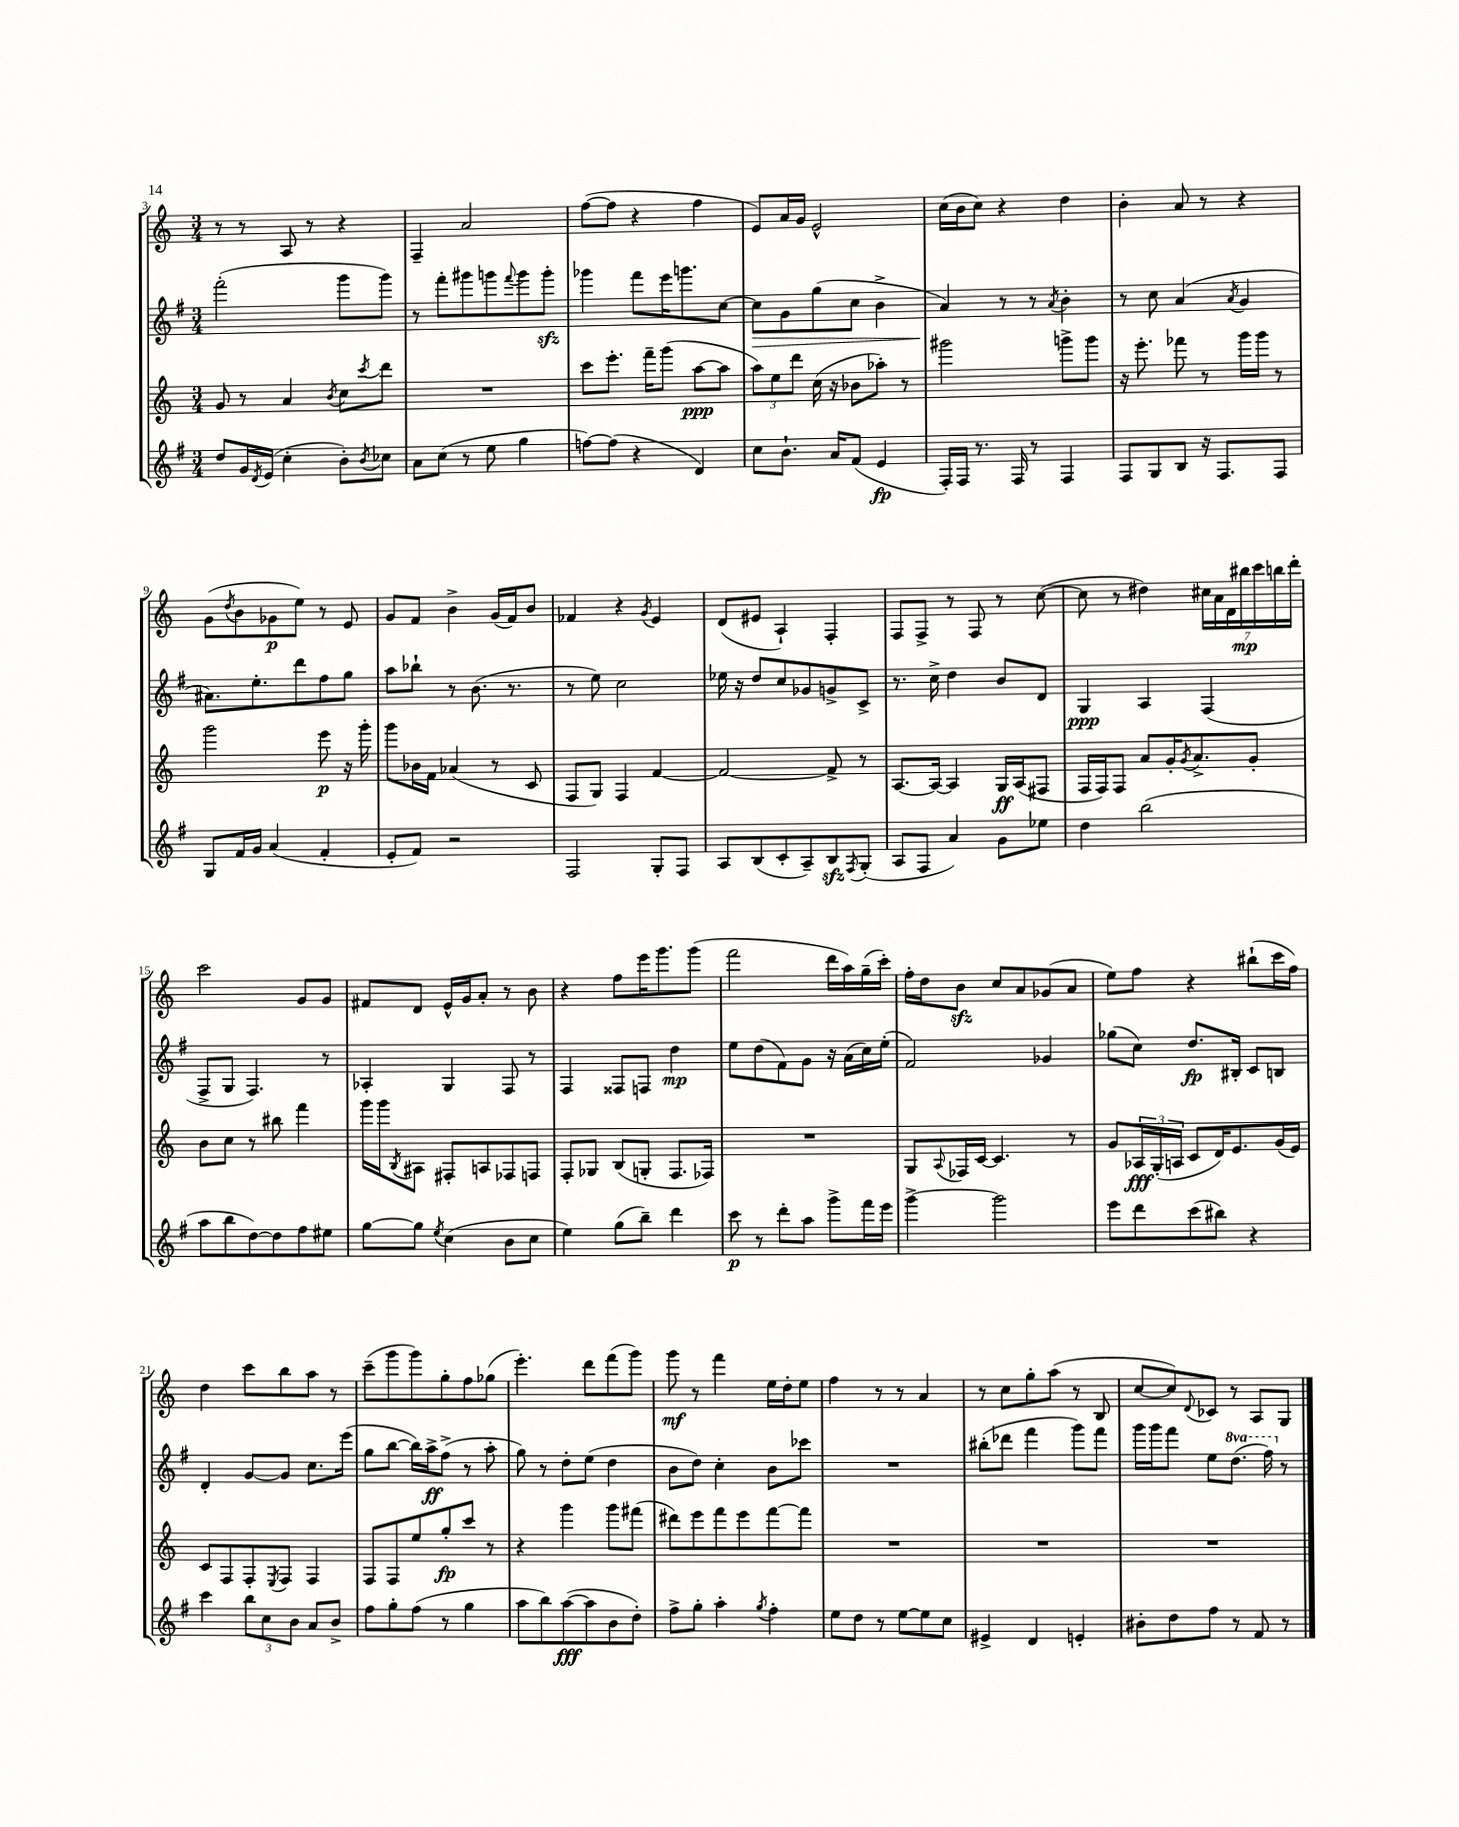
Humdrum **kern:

**kern	**kern	**kern	**kern
*staff4	*staff3	*staff2	*staff1
*clefG2	*clefG2	*clefG2	*clefG2
*k[f#]	*k[]	*k[f#]	*k[]
*M3/4	*M3/4	*M3/4	*M3/4
8dd	8g	(2fff#'	8r
16g	8r	.	8r
8qd	.	.	.
(16e	.	.	.
4cc'	4a	.	8A
.	.	.	8r
.	8qb	.	.
8b')	8cc	8ggg	4r
8qb	8qccc	.	.
8cc-	8ddd	8ggg)	.
=	=	=	=
8a	2.r	8r	4F~
(8cc	.	8fff#'	.
8r	.	8ggg#	2a
8ee	.	8ggg	.
.	.	8qqfff#	.
4gg	.	8ggg	.
.	.	8ggg'	.
=	=	=	=
[8ff)	8ccc	4ggg-	([8ff
(8ff]	8.eee'	.	8ff]
4r	.	8fff#	4r
.	16fff~	.	.
.	(8ggg	16eee	.
.	.	8.ggg	.
4d)	[8aa	.	4ff
.	8aa]	[8cc	.
=	=	=	=
8cc	12aa)	8cc]	8e)
.	12ee	.	.
8.b`	.	8g	16a
.	12ddd	.	.
.	.	.	16g
.	(16cc	(8gg	2e^^
16a	16r	.	.
(8f#	8b-	8cc	.
4e	8aa-')	4b^	.
.	8r	.	.
=	=	=	=
16F#')	2ggg#	4a)	(16cc
16F#	.	.	16b
8.r	.	.	8cc)
.	.	8r	4r
16F#	.	.	.
8r	.	8r	.
.	.	8qa	.
4F#	8ggg^	4b'	4dd
.	8ggg	.	.
=	=	=	=
8F#	16r	8r	4b'
.	8.eee'	.	.
8G	.	8cc	.
8B	8fff-	(4a	8a
16r	8r	.	8r
8.F#	.	.	.
.	.	8qa	.
.	16ggg	4g	4r
.	16ggg	.	.
8F#	8r	.	.
=	=	=	=
8G	2ggg	8.a#)	(8g
.	.	.	8qdd
16f#	.	.	8b
16g	.	8.ee'	.
(4a	.	.	8g-
.	.	8ddd	8ee)
4f#'	8eee	8ff#	8r
.	16r	8gg	8e
.	16ggg'	.	.
=	=	=	=
8e'	8ggg	8aa	8g
8f#)	16b-	8bb-`	8f
.	16f	.	.
2r	(4a-	8r	4b^
.	.	(8.b	.
.	8r	.	(16g
.	.	8.r	16f)
.	8c	.	8b
=	=	=	=
2F#	8F	8r	4f-
.	8G)	8ee)	.
.	4F	2cc	4r
.	.	.	8qg
8G'	[4f	.	4e
8F#	.	.	.
=	=	=	=
8A	2f_	16ee-	(8d
.	.	16r	.
(8B	.	8dd	8e#
8c'	.	8cc	4A`)
8A~)	.	8g-	.
8B	8f^]	8g^	4F'
8qF#	.	.	.
(8G'	8r	8c^	.
=	=	=	=
8A	[8.A	8.r	8F
8F#	.	.	8F^
.	16A_	16cc^	.
4a)	4A]	4dd	8r
.	.	.	8F
8g	16G	8b	8r
.	(16A	.	.
8ee-	8F#	8d	([8cc
=	=	=	=
4dd	16F	4G	8cc]
.	16F)	.	.
.	8F	.	8r
(2bb	8a	4A	4dd#)
.	16g'	.	.
.	8qg	.	.
.	8.a^	.	.
.	.	(4F#	28cc#
.	.	.	28a
.	.	.	28d
.	.	.	28bb#
.	8g'	.	.
.	.	.	28ccc
.	.	.	28bb
.	.	.	28ddd'
=	=	=	=
8aa	8b	8F#^	2ccc
8bb	8cc	8G	.
[8dd)	8r	4.F#)	.
8dd]	8bb#	.	.
8ff#	4fff	.	8g
8ee#	.	8r	8g
=	=	=	=
[8gg	16ggg	4A-'	8f#
.	16ggg	.	.
.	8qB	.	.
8gg]	8A#	.	8d
8qee	.	.	.
(4cc	8F#'	4G	16e^^
.	.	.	16g
.	8A	.	8a'
8b	8F-	8F#	8r
8cc	8F	8r	8b
=	=	=	=
4ee)	8F'	4F#	4r
.	8G-	.	.
(8gg	(8B	8F##	8ff
8bb~)	8G'	8F	16eee
.	.	.	8.ggg
4ddd	8.F	4dd	.
.	.	.	(8ggg
.	16F-)	.	.
=	=	=	=
8ccc	2.r	8ee	2fff
8r	.	(8dd	.
8ddd'	.	8f#)	.
8aa	.	8g	.
8ggg^	.	16r	16ddd
.	.	(16a	16aa)
16fff#	.	16cc)	(16gg~
16eee	.	(16ee'	16ccc')
=	=	=	=
[4ggg^	8G	2f#)	16ff'
.	.	.	16dd
.	8qqA	.	.
.	16F-	.	8b
.	[16c	.	.
2ggg]	4.c]	.	8cc
.	.	.	8a
.	.	4g-	(8g-
.	8r	.	8a
=	=	=	=
8eee	8g	(8gg-	8ee)
8ddd	24A-	8cc)	8ff
.	(24G'	.	.
.	24A	.	.
(8ccc	8c	8.dd	4r
8bb#)	16d)	.	.
.	8.e	16B#'	.
4r	.	8c	(8bb#`
.	(16g	8B	16ccc
.	16e)	.	16ff)
=	=	=	=
4ccc	8c	4d'	4dd
.	8F	.	.
12bb	8F'	[8g	8ccc
12cc	.	.	.
.	8qE	.	.
.	8F	8g]	8bb
12b	.	.	.
8a	4F	8.cc	8aa
8b^	.	.	8r
.	.	(16eee	.
=	=	=	=
8ff#	8F	8gg	(8ccc~
8gg'	8F	[8bb	8ggg
(8ff#	8ee	16bb])	8ggg)
.	.	16aa^	.
8r	8gg'	(8ff#^	8gg'
4gg	8ccc	8r	8ff
.	8r	8aa'	(8gg-
=	=	=	=
8aa	4r	8gg)	4.eee')
8bb)	.	8r	.
([8aa	4ggg	8dd'	.
8aa]	.	(8ee	8ddd
8b	8ggg	4dd	(8fff
8dd')	(8fff#	.	8ggg)
=	=	=	=
8ff#^	8ddd#)	8b	8ggg
8gg'	8eee	8dd)	8r
4aa'	8fff	4cc'	4fff
.	8eee	.	.
8qgg	.	.	.
4ff#'	[8fff	8b	16ee
.	.	.	16dd'
.	8fff]	8ccc-	8ee
=	=	=	=
8ee	2.r	2.r	4ff
8dd	.	.	.
8r	.	.	8r
[8ee	.	.	8r
8ee]	.	.	4a
8cc	.	.	.
=	=	=	=
4e#^	2.r	(8bb#'	8r
.	.	8ddd-	8cc
4d	.	4fff#	8gg'
.	.	.	(8aa
4e'	.	8ggg)	8r
.	.	8fff#	8B
=	=	=	=
8b#'	2.r	16ggg	[8cc
.	.	16ggg	.
8dd	.	8fff#	8cc])
.	.	.	8qqd
8ff#	.	8ee	8c-
8r	.	(8.ddd	8r
8f#	.	.	8A
.	.	16fff#)	.
8r	.	8r	8G
==	==	==	==
*-	*-	*-	*-
